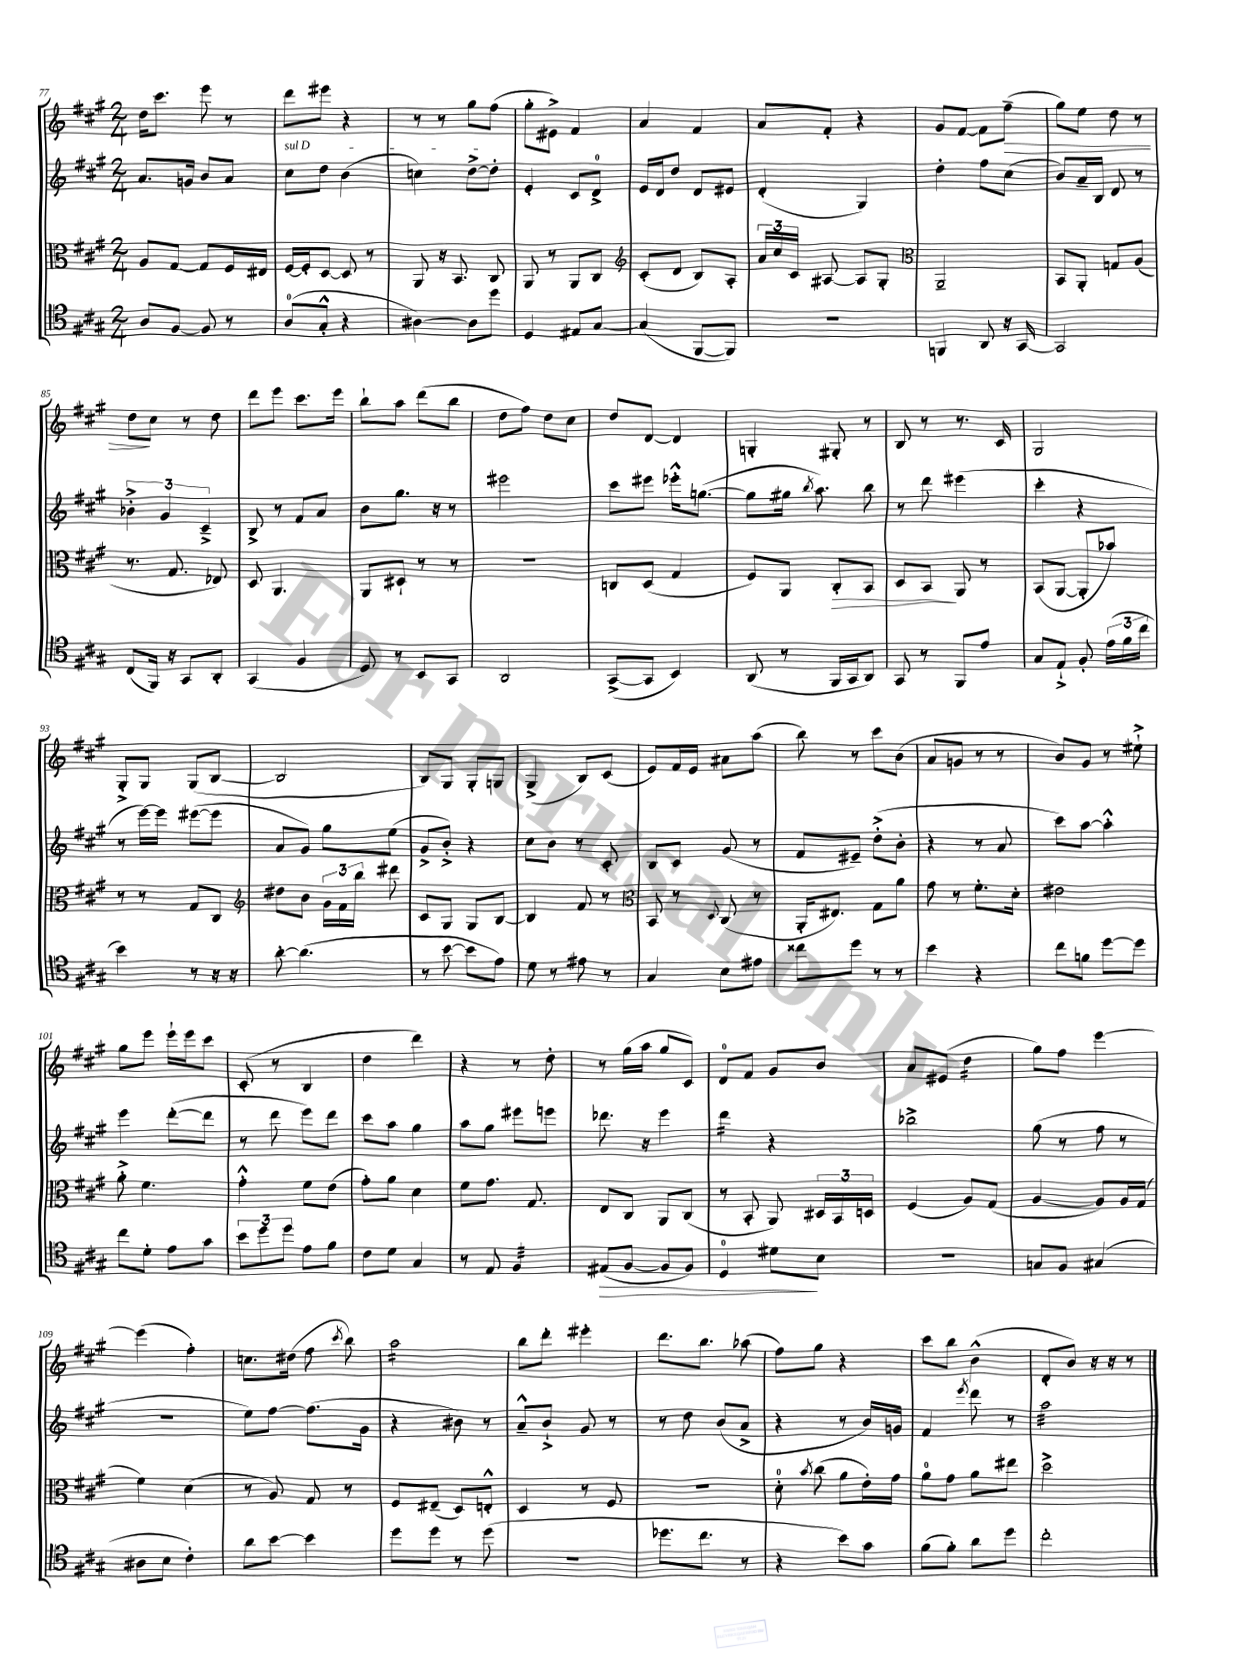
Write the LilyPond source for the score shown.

<<
\new StaffGroup <<
\new Staff = "s0" {
    \clef treble \key a \major \numericTimeSignature \time 2/4
    \autoBeamOff d''16[ cis'''8.] e'''8 r8 |
    d'''8[ eis'''8] r4 |
    r8 r8 gis''8[ fis''8]( |
    gis''8[-. eis'8]->) fis'4 |
    a'4 fis'4 |
    a'8[ fis'8]-. r4 |
    gis'8[ fis'8]~ fis'8[ fis''8]--\>( |
    gis''8[) e''8] d''8 r8 |
    d''8[\! cis''8] r8 d''8 |
    d'''8[ e'''8] cis'''8.[ e'''16] |
    b''8[-! a''8] d'''8[( b''8] |
    d''8[ fis''8]) d''8[ cis''8] |
    d''8[ d'8]~ d'4 |
    g4-. gis8-. r8 |
    b8 r8 r8. cis'16 |
    gis2 |
    gis8[-.-> gis8] gis8[( b8]~ |
    b2 |
    b8[) gis8] gis8[-. g8] |
    gis4->( b8[) cis'8]( |
    e'8[) fis'16 e'16] ais'8[ a''8]( |
    b''8) r8 cis'''8[ b'8]( |
    a'8[ g'8] r8 r8 |
    b'8[) gis'8] r8 eis''8-!-> |
    gis''8[ e'''8] e'''16[-! e'''16 cis'''8] |
    cis'8-.( r8 b4 |
    d''4 d'''4) |
    r4 r8 d''8-. |
    r8 gis''16[( a''16] gis''8[ cis'8]) |
    d'8[-0 fis'8] gis'8[ b'8] |
    a'8[ eis'8]( d''4:16 |
    gis''8[) fis''8] e'''4~ |
    e'''4( fis''4-.) |
    c''8.[ dis''16]( fis''8 \acciaccatura { cis'''8 } b''8) |
    a''2:16 |
    b''8[ d'''8]-. eis'''4-. |
    d'''8.[ b''8.] aes''8( |
    fis''8[) gis''8] r4 |
    cis'''8[ b''8] b'4-^( |
    d'8[-. b'8]) r16 r16 r8 \bar "|." |
}
\new Staff = "s1" {
    \clef treble \key a \major \numericTimeSignature \time 2/4
    \autoBeamOff a'8.[ g'16] b'8[ a'8] |
    \once \override TextSpanner.bound-details.left.text = \markup { \italic "sul D" } cis''8[\startTextSpan d''8] b'4( |
    c''4) d''8[~-> d''8]-.\stopTextSpan |
    e'4-. cis'8[ d'8]-0-> |
    e'16[ d'16 d''8] d'8[ eis'8] |
    d'4-.( gis4) |
    d''4-. fis''8[ cis''8]( |
    b'8[) a'16-- b16] d'8 r8 |
    \tuplet 3/2 { bes'4-.-> gis'4 cis'4---> } |
    b8-> r8 fis'8[ a'8] |
    b'8[ gis''8.] r16 r8 |
    eis'''2 |
    cis'''8[ eis'''8] ees'''16[-.-^ g''8.]~( |
    g''8[ gis''16] \acciaccatura { b''8 } a''8.) b''8 |
    r8 d'''8 eis'''4( |
    cis'''4-. r4 |
    r8 e'''16[~) e'''16] eis'''8[~( eis'''8] |
    a'8[ gis'8]) gis''8[ e''8]( |
    gis'8[-> b'8]-.->) r4 |
    cis''8[ b'8] r8 cis'8-. |
    b8[ cis'8] gis'8( r8 |
    fis'8[ eis'8]--) d''8[-.->( b'8]-. |
    r4 r8 a'8 |
    cis'''8[) a''8]~ a''4-.-^ |
    e'''4 d'''8[~-.( d'''8] |
    r8 d'''8 e'''8[) d'''8] |
    cis'''8[ a''8] gis''4 |
    a''8[ gis''8] eis'''8[ e'''8] |
    des'''8. r16 e'''4 |
    d'''4:16 r4 |
    bes''2-> |
    gis''8( r8 fis''8 r8 |
    r2 |
    e''8[) fis''8]~ fis''8.[( gis'16] |
    r4 bis'8) r8 |
    a'8[---^ b'8]-!-> gis'8 r8 |
    r8 d''8 b'8[( a'8]-> |
    r4 r8 b'16[) g'16] |
    fis'4 \acciaccatura { e'''8 } d'''8 r8 |
    a''2:32 \bar "|." |
}
\new Staff = "s2" {
    \clef alto \key a \major \numericTimeSignature \time 2/4
    \autoBeamOff a8[ gis8]~ gis8[ fis16 eis16] |
    fis16[~ fis16-. d8]~ d8 r8 |
    a,8 r16 b,8. cis8 |
    a,8 r8 a,8[ cis8] |
    \clef treble cis'8[-.( d'8] b8[) a8]-. |
    \tuplet 3/2 { a'16[ cis''16 cis'16] } ais8~ ais8[ gis8]-. |
    \clef alto a,2-- |
    b,8[ a,8]-. g8[ a8]( |
    r8. gis8. ees8) |
    d8 a,4. |
    a,8[ dis8]-! r8 r8 |
    R2 |
    c8[ d8]( gis4 |
    fis8[) a,8] cis8[-.\> b,8] |
    d8[ b,8]\! a,8 r8 |
    b,8[( a,8]~ a,8[-. bes'8]) |
    r8 r8 gis8[ cis8] |
    \clef treble dis''8[ b'8] \tuplet 3/2 { gis'16[ fis'16 b''16] } dis'''8 |
    cis'8[ gis8] gis8[ b8]~ |
    b4 fis'8 r8 |
    \clef alto b,8 r8 \appoggiatura { d8 } cis8( r8 |
    a,16[-. eis8.]) gis8[ a'8] |
    gis'8 r8 fis'8.[-. d'16]-. |
    eis'2 |
    a'8-.-> fis'4. |
    gis'4-.-^ fis'8[ e'8]( |
    gis'8[-.) a'8] d'4 |
    fis'8[ gis'8.] gis8. |
    e8[ cis8] a,8[ cis8]( |
    r8 b,8-. a,8) \tuplet 3/2 { dis16[ b,16 d16] } |
    fis4( a8[) gis8]( |
    a4~ a8[) a16 gis16]( |
    fis'4) d'4( |
    r8 a8) gis8 r8 |
    fis8[ eis8]--( d8[) e8]-.-^ |
    d4 r8 fis8 |
    R2 |
    d'8-0-. \acciaccatura { b'8 } cis''8( a'8[ e'16-.) gis'16] |
    a'8[-0 gis'8] a'8[ eis''8] |
    d''2-> \bar "|." |
}
\new Staff = "s3" {
    \clef tenor \key a \major \numericTimeSignature \time 2/4
    \autoBeamOff a8[ fis8]~ fis8 r8 |
    a8[-0( gis8]-.-^ r4 |
    ais4~) ais8[ d''8] |
    d4 eis8[ gis8]~ |
    gis4( fis,8[~ fis,8]) |
    R2 |
    f,4 a,8 r16 gis,16~ |
    gis,2 |
    cis8[( fis,16]) r16 gis,8[ a,8]-. |
    gis,4( fis4 |
    d8) r8 b,8[ gis,8] |
    a,2 |
    gis,8[~->( gis,8] b,4) |
    a,8( r8 fis,16[ gis,16 a,8]) |
    gis,8 r8 fis,8[ e'8] |
    gis8[ e8]-!-> fis8-. \tuplet 3/2 { e'16[( fis'16 cis''16] } |
    b'4) r8 r16 r16 |
    a'8~-. a'4.( |
    r8 b'8~ b'8[ e'8]) |
    d'8 r8 eis'8 r8 |
    gis4 b8[ eis'8] |
    cisis''8[ d''8] r8 r8 |
    b'4 r4 |
    cis''8[ f'8] d''8[~ d''8] |
    cis''8[ d'8]-. e'8[ gis'8] |
    \tuplet 3/2 { b'8[ d''8 d''8] } e'8[ fis'8] |
    cis'8[ d'8] gis4 |
    r8 e8 fis4:32 |
    eis8[\>( fis8]~ fis8[ fis8]) |
    d4-0 dis'8[\! b8] |
    R2 |
    g8[ fis8] gis4( |
    ais8[ b8] cis'4-.) |
    a'8[ b'8]~ b'4 |
    d''8[ d''8] r8 d''8( |
    R2 |
    des''8.[ cis''8.] r8 |
    r4 b'8[) gis'8] |
    fis'8[( fis'8]-.) a'8[ d''8] |
    cis''2-. \bar "|." |
}
>>
>>
\layout { \context { \Score currentBarNumber = #77 } }
